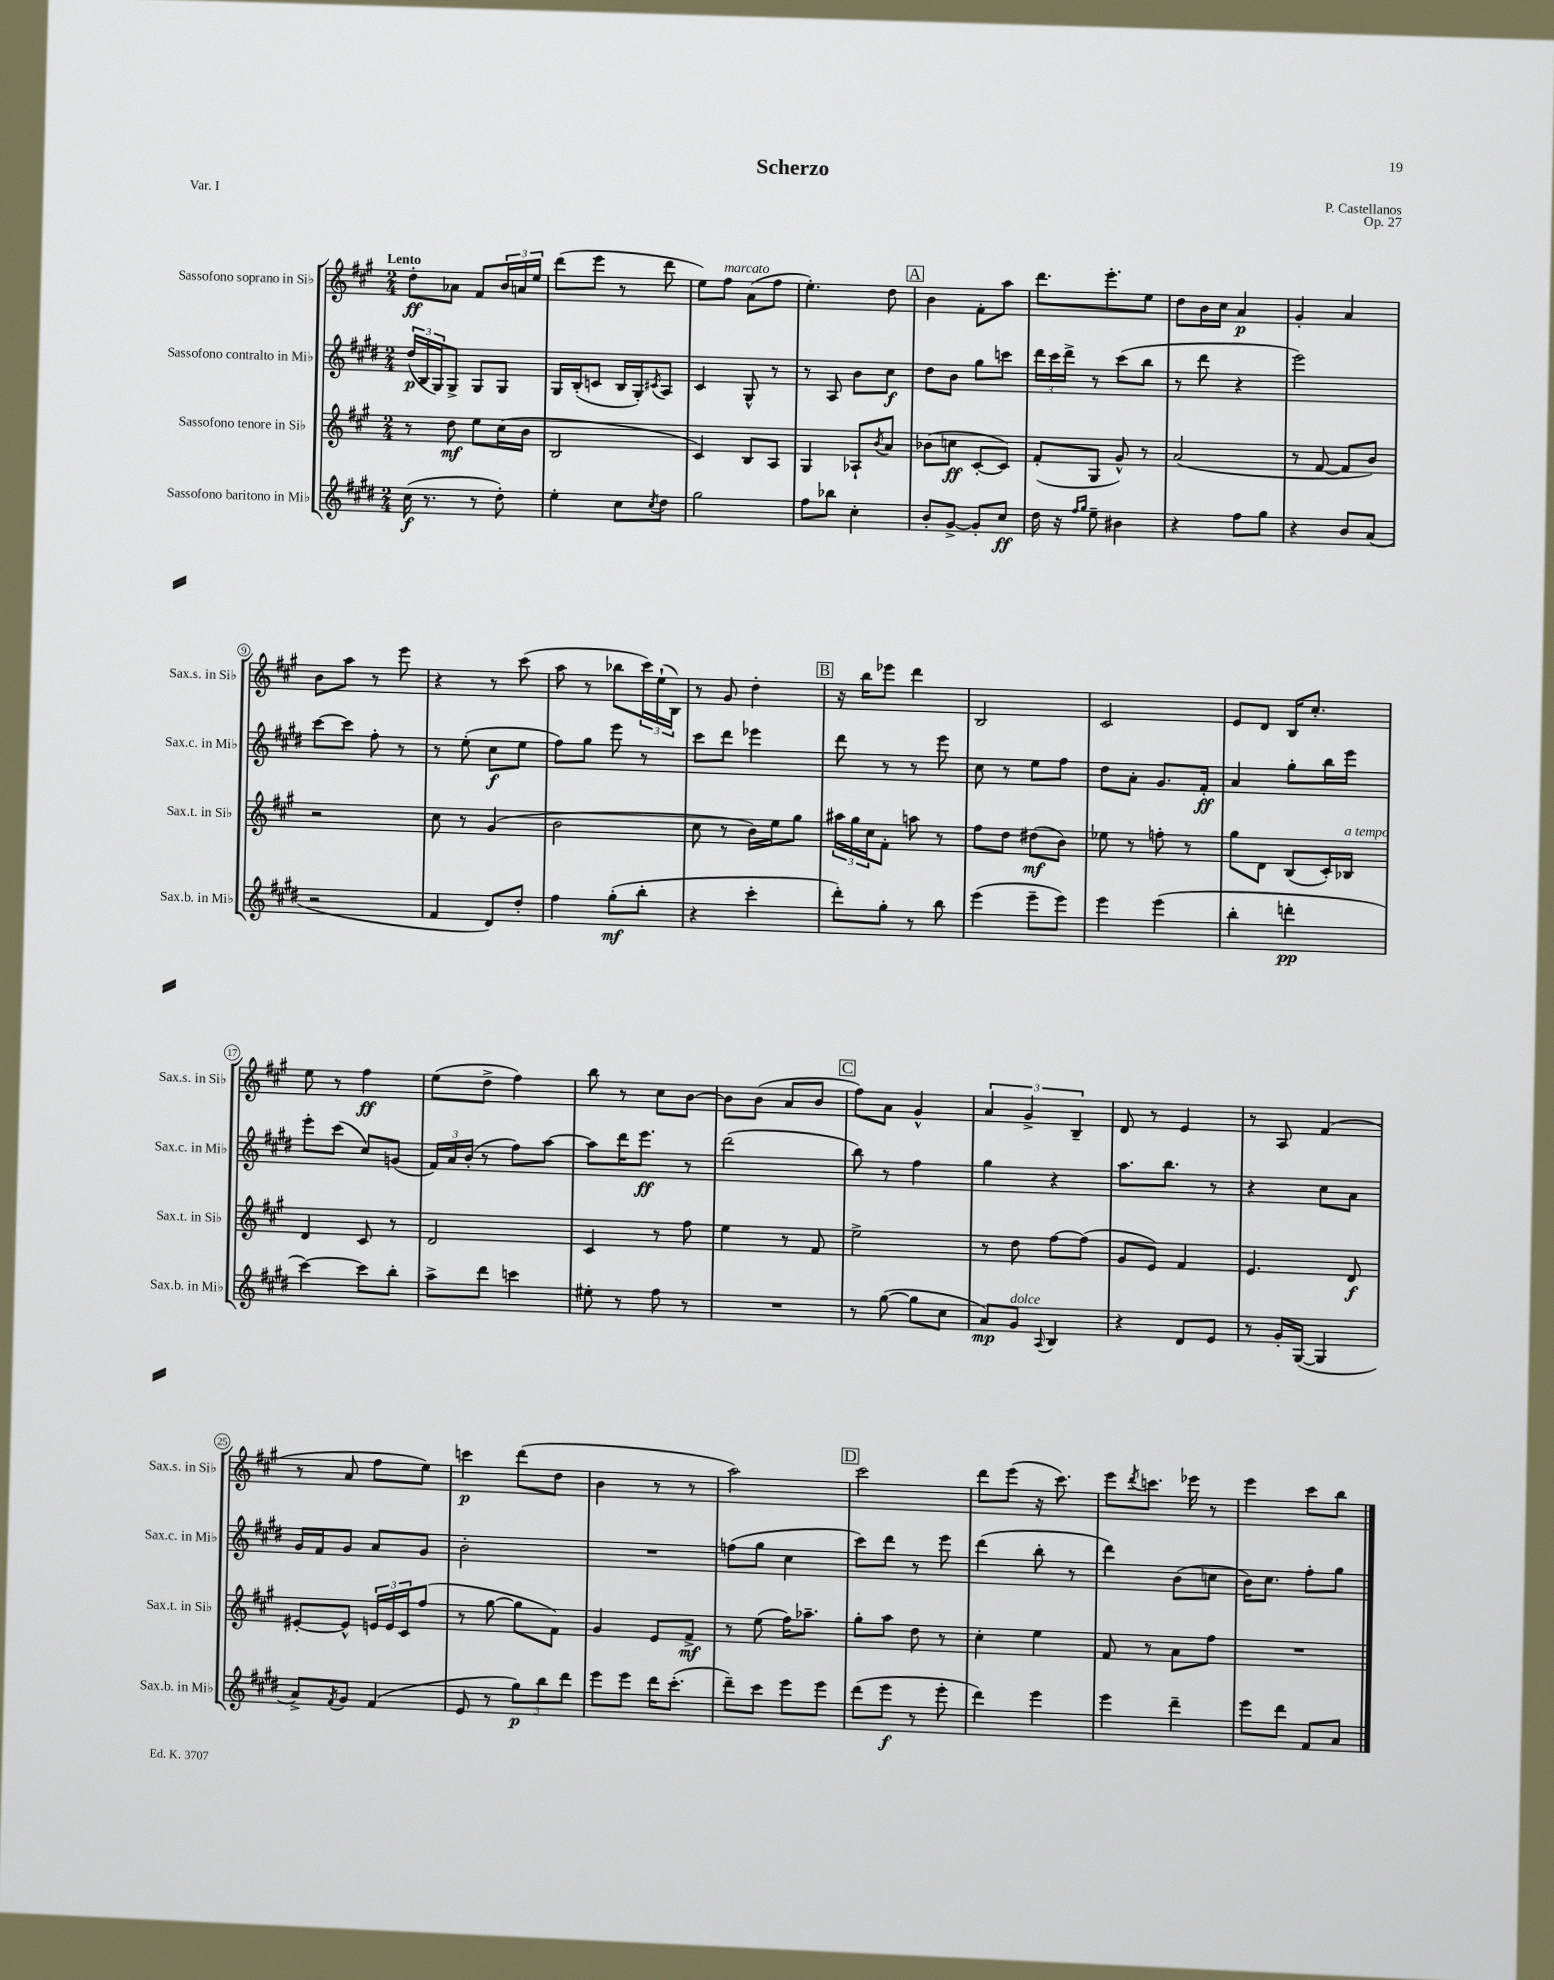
\header { title = "Scherzo" composer = "P. Castellanos" opus = "Op. 27" piece = "Var. I" }
<<
\new StaffGroup <<
\new Staff = "s0" \with { instrumentName = "Sassofono soprano in Sib" shortInstrumentName = "Sax.s. in Sib" } {
    \clef treble \key a \major \numericTimeSignature \time 2/4 \tempo "Lento"
    d''8-.\ff aes'8 fis'8 \tuplet 3/2 { b'16 a'16 e''16 } |
    d'''8( e'''8 r8 d'''8 |
    e''8) fis''8^\markup { \italic "marcato" } a'8( fis''8 |
    e''4.-.) d''8 |
    \mark \markup { \box "A" } b'4 fis'8-. a''8 |
    d'''8. e'''8.-. e''8 |
    d''8 b'16 cis''16 a'4\p |
    gis'4-. a'4 |
    b'8 a''8 r8 e'''8 |
    r4 r8 cis'''8( |
    a''8 r8 bes''8 \tuplet 3/2 { cis'''16) e''16-!( b16) } |
    r8 gis'8 d''4-. |
    \mark \markup { \box "B" } r16 b''16 ees'''8 d'''4 |
    b2 |
    cis'2 |
    e'8 d'8 b16 cis''8.-. |
    e''8 r8 fis''4\ff |
    e''8( d''8-> fis''4) |
    b''8 r8 cis''8 b'8~ |
    b'8 b'8( a'8 b'8 |
    \mark \markup { \box "C" } fis''8) a'8 gis'4-^ |
    \tuplet 3/2 { a'4 gis'4-> b4-- } |
    d'8 r8 e'4 |
    r8 a8 fis'4( |
    r8 a'8 fis''8 e''8) |
    c'''4\p d'''8( d''8 |
    b'4 r8 r8 |
    a''2) |
    \mark \markup { \box "D" } cis'''2 |
    d'''8 e'''8( r16 cis'''8.) |
    e'''8 \acciaccatura { d'''8 } c'''8. ees'''16 r8 |
    e'''4 cis'''8 b''8 \bar "|." |
}
\new Staff = "s1" \with { instrumentName = "Sassofono contralto in Mib" shortInstrumentName = "Sax.c. in Mib" } {
    \clef treble \key e \major \numericTimeSignature \time 2/4
    \tuplet 3/2 { dis''16\p( b16 gis16) } gis8-> gis8 gis8 |
    gis16 b16-.( c'8 b16 gis16-.) \acciaccatura { cis'8 } a8 |
    cis'4 gis8-^ r8 |
    r8 a8 b'8 cis''8\f |
    \mark \markup { \box "A" } dis''8 b'8 gis''8 c'''8 |
    \tuplet 3/2 { dis'''16 cis'''16 dis'''16-> } r8 cis'''8( b''8 |
    r8 dis'''8 r4 |
    e'''2) |
    cis'''8~ cis'''8 fis''8-. r8 |
    r8 e''8-.( cis''8\f e''8 |
    fis''8) gis''8 e'''8 r8 |
    cis'''8 dis'''8 ees'''4 |
    \mark \markup { \box "B" } dis'''8 r8 r8 e'''8 |
    cis''8 r8 e''8 fis''8 |
    dis''8 a'8-. gis'8. fis'16-.\ff |
    a'4 gis''8-. b''16 e'''16 |
    e'''8-. cis'''8( cis''8) g'8( |
    \tuplet 3/2 { fis'16) a'16 b'16-.( } r8 fis''8) a''8~ |
    a''8 dis'''16 e'''8.\ff r8 |
    dis'''2( |
    \mark \markup { \box "C" } b''8) r8 fis''4 |
    gis''4 r4 |
    a''8. b''8. r8 |
    r4 cis''8 a'8 |
    gis'16 fis'16 gis'8 a'8 gis'8 |
    b'2-. |
    R2 |
    f''8( gis''8 cis''4 |
    \mark \markup { \box "D" } cis'''8) dis'''8 r8 e'''8 |
    dis'''4( b''8-. r8 |
    dis'''4) b'8( c''8 |
    b'16) cis''8. fis''8-. gis''8 \bar "|." |
}
\new Staff = "s2" \with { instrumentName = "Sassofono tenore in Sib" shortInstrumentName = "Sax.t. in Sib" } {
    \clef treble \key a \major \numericTimeSignature \time 2/4
    r8 d''8\mf e''8 cis''16( b'16 |
    b2 |
    cis'4) b8 a8 |
    gis4 aes8-! \acciaccatura { b'8 } a'8 |
    \mark \markup { \box "A" } bes'8( c''8\ff cis'8~-. cis'8) |
    fis'8-.( gis8 gis'8-^) r8 |
    a'2( |
    r8 fis'8~ fis'8 b'8) |
    r2 |
    cis''8 r8 gis'4( |
    b'2 |
    cis''8 r8 b'16) e''16 gis''8 |
    \mark \markup { \box "B" } \tuplet 3/2 { ais''16 gis''16 cis''16 } fis'8-. a''8 r8 |
    fis''8 d''8 dis''8\mf( b'8) |
    ees''8 r8 f''8-. r8 |
    gis''8 d'8 b8( cis'16-.) bes16^\markup { \italic "a tempo" } |
    d'4 cis'8 r8 |
    d'2 |
    cis'4 r8 fis''8 |
    e''4 r8 fis'8 |
    \mark \markup { \box "C" } e''2-> |
    r8 d''8 fis''8~ fis''8( |
    gis'8 e'8) fis'4 |
    e'4. d'8\f |
    eis'8~-. eis'8-^ \tuplet 3/2 { e'16 e'16 cis'16 } fis''8( |
    r8 gis''8~ gis''8 fis'8) |
    gis'4 e'8 fis'8->\mf |
    r8 e''8( fis''16) aes''8.-- |
    \mark \markup { \box "D" } gis''8-. a''8 d''8 r8 |
    cis''4-. e''4 |
    fis'8 r8 a'8 fis''8 |
    R2 \bar "|." |
}
\new Staff = "s3" \with { instrumentName = "Sassofono baritono in Mib" shortInstrumentName = "Sax.b. in Mib" } {
    \clef treble \key e \major \numericTimeSignature \time 2/4
    cis''16\f( r8. r8 dis''8-.) |
    e''4-. cis''8 \acciaccatura { cis''8 } dis''8 |
    gis''2 |
    fis''8 bes''8 cis''4-. |
    \mark \markup { \box "A" } b'8-. gis'8~-> gis'8-. cis''8\ff |
    dis''16 r16 \grace { fis''16 gis''16 } e''8-- bis'4 |
    r4 fis''8 gis''8 |
    r4 b'8 a'8( |
    r2 |
    fis'4 dis'8) dis''8-. |
    fis''4 gis''8-.\mf( b''8-. |
    r4 cis'''4-. |
    \mark \markup { \box "B" } dis'''8-.) gis''8-. r8 b''8 |
    e'''4( e'''8-- e'''8) |
    e'''4 e'''4( |
    b''4-. d'''4-.\pp |
    cis'''4~) cis'''8 b''8-. |
    a''8-> dis'''8 c'''4 |
    eis''8-. r8 fis''8 r8 |
    R2 |
    \mark \markup { \box "C" } r8 gis''8~( gis''8 cis''8 |
    a'8\mp) gis'8^\markup { \italic "dolce" } \appoggiatura { a8 } b4 |
    r4 dis'8 e'8 |
    r8 gis'16-. gis16~( gis4 |
    a'8->) \acciaccatura { fis'8 } gis'8 fis'4( |
    e'8 r8 \tuplet 3/2 { gis''8\p) b''8 dis'''8 } |
    e'''8 e'''8 dis'''16 cis'''8.-.( |
    dis'''8--) cis'''8 e'''8 e'''8 |
    \mark \markup { \box "D" } dis'''8( e'''8\f r8 e'''8-. |
    dis'''4) e'''4 |
    e'''4 dis'''4-- |
    e'''8 dis'''8 fis'8 a'8 \bar "|." |
}
>>
>>
\layout { \context { \Score \override BarNumber.stencil = #(make-stencil-circler 0.1 0.3 ly:text-interface::print) } }
